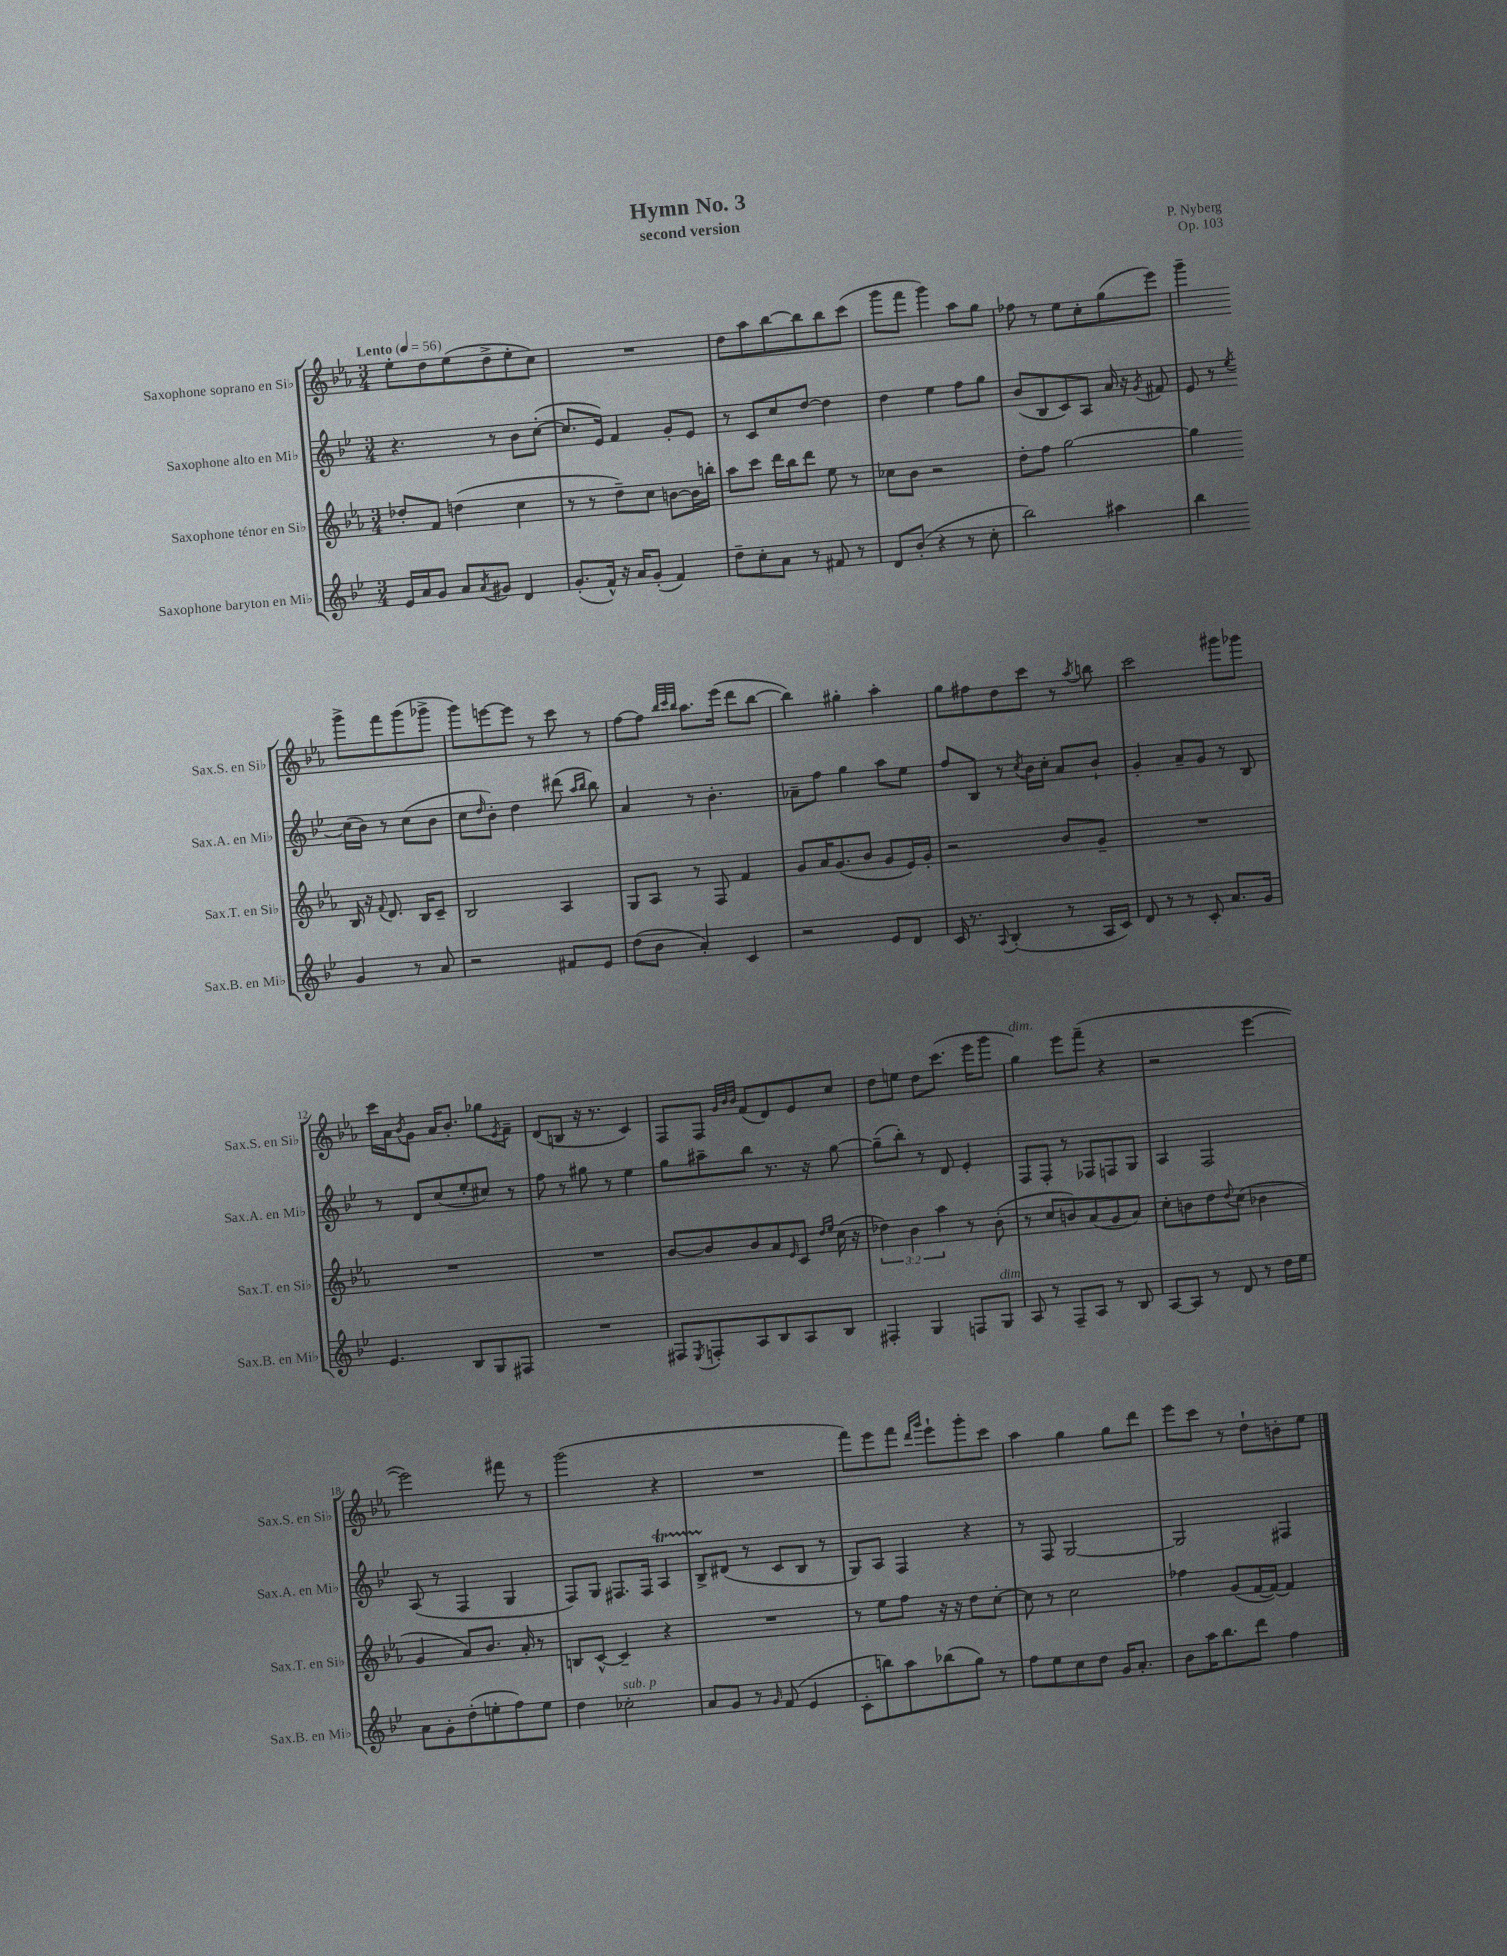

**kern	**kern	**kern	**kern
*staff4	*staff3	*staff2	*staff1
*clefG2	*clefG2	*clefG2	*clefG2
*k[b-e-]	*k[b-e-a-]	*k[b-e-]	*k[b-e-a-]
*M3/4	*M3/4	*M3/4	*M3/4
*MM56	*MM56	*MM56	*MM56
16e-/LL	8dd-'/L	4.r	8ee-'\L
16a/J	.	.	.
8g/J	8f/J	.	8dd\
8a/L	(4dd\	.	(8ee-\
8qa/	.	.	.
8g#/J	.	8r	8dd^\
4d/	4cc\	8b-\L	8ee-'\
.	.	([8cc'\J	8cc\J)
=	=	=	=
(8.g'/L	8r	8.cc/]L	2.r
.	8r	.	.
16f^^/Jk)	.	16e-/Jk)	.
16r	8dd~\L)	4f/	.
16a/LK	.	.	.
(8g'/J	8cc\J	.	.
4f/)	[8b\L	8g'/L	.
.	16b\]L	8e-/J	.
.	16bb'\JJ	.	.
=	=	=	=
8dd~\L	8aa-\L	8r	8dd\L
8cc'\	8ccc\J	8c/L	8aa-\
8a\J	16ddd\LL	8cc/	[8bb-\
.	16bb-\J	.	.
8r	8ddd\J	[8dd/J	8bb-\]
8f#/	8ee-\	4dd\]	8bb-\
8r	8r	.	(8ccc\J
=	=	=	=
8d/L	8cc-\L	4dd\	8ggg\L
(8b-'/J	8b-\J	.	8fff\J
4r	2r	4ee-\	4ggg\)
8r	.	8ff\L	8aa-\L
8cc'\	.	8gg\J	8gg\J
=	=	=	=
2bb-\)	8dd'\L	(8b-/L	8ff-\
.	8ff\J	8B-/	8r
.	[2gg\	8c/)	8ee-\L
.	.	8A/J	8cc'\
4aa#\	.	16a/	(8gg\
.	.	16r	.
.	.	8qg/	.
.	.	8f#/	8eee-\J)
=	=	=	=
4bb-\	4gg\]	8e-/	4ggg~\
.	.	8r	.
.	.	8qee-/	.
4g/	16B-/	(16cc\LL	8ggg^\L
.	16r	16b-\JJ)	.
.	8qqf/	.	.
.	8.d/	8r	8fff\
8r	.	(8cc\L	(8ggg\
.	16B-/LK	.	.
8a/	8c~/J	8b-\J	8ggg-^\J
=	=	=	=
2r	2B-/	8cc\L	8ggg\L)
.	.	16qqdd/	.
.	.	8b-'\J)	[8eee\
.	.	4dd\	8eee\]J
.	.	.	8r
8f#/L	4A-/	(8ddd#\	8ccc\
.	.	16qqaa/LL	.
.	.	16qqbb-/JJ	.
8e-/J	.	8bb-\)	8r
=	=	=	=
(8dd\L	8G/L	4a/	[8ff\L
8b-\J	8A-/J	.	8ff\]J
.	.	.	32qqbb-/LLL
.	.	.	32qqccc/
.	.	.	32qqbb-/JJJ
4a'/)	8r	8r	8.aa-\L
.	8F/	4.b-'\	.
.	.	.	(16eee-\Jk
4c/	4f/	.	8ddd\L
.	.	.	[8bb-\J
=	=	=	=
2r	8g/L	8a-~\L	4bb-\])
.	16a-/K	8ff\J	.
.	(8.g/	.	.
.	.	4gg\	4gg#'\
.	8b-/J	.	.
8e-/L	8g/L	8aa\L	4aa-'\
8d/J	16e-/L)	8ee-\J	.
.	16g'/JJ	.	.
=	=	=	=
16c/	2r	8ff/L	8gg\L
8.r	.	.	.
.	.	8B-/J	8ff#\
8qqA/	.	.	.
(4B-'/	.	8r	8dd\
.	.	8qcc/	.
.	.	16b-\LL	8ccc\J
.	.	16cc'\JJ	.
8r	8b-/L	8a/L	8r
.	.	.	8qaa-/
16A/LL	8g~/J	8b-`/J	8bb\
16c/JJ)	.	.	.
=	=	=	=
8d/	2.r	4g'/	2ccc\
8r	.	.	.
8r	.	8a~/L	.
8c'/	.	8g/J	.
8.a/L	.	8r	8ggg#\L
.	.	8B-/	8ggg-\J
16g/Jk	.	.	.
=	=	=	=
4.e-/	2.r	8r	16ccc\LL
.	.	.	16a-\J
.	.	.	8qb-/
.	.	8d/L	8g\J
.	.	(8cc/	16a-/LK
.	.	.	8.b-'/J
8B-/L	.	8ee-'/	.
8G/	.	8cc#/J)	8gg-\L
.	.	.	8qe-/
8F#/J	.	8r	8f~\J
=	=	=	=
2.r	2.r	8ff\	(8d/L
.	.	8r	8B/J
.	.	8gg#\	16r
.	.	.	8.r
.	.	8r	.
.	.	4ee-\	4c/)
=	=	=	=
8F#/L	[8b-/L	8gg\L	8F/L
8qE-/	.	.	.
8F'/	8b-/]	8aa#~\	8F/J
.	.	.	32qqg/LLL
.	.	.	32qqb-/
.	.	.	32qqb-/JJJ
8A/	8b-/	8bb-\J	(8f/L
8B-/	8a-/	8.r	8d/)
.	16qqe-/	.	.
8A/	8c/J	.	8e-/
.	.	16r	.
.	16qqdd/LL	.	.
.	16qqee-/JJ	.	.
8B-/J	(16cc\	[8gg\	8cc/J
.	16r	.	.
=	=	=	=
4F#'/	6dd-\)	(8gg~\]L	8dd\L
.	.	8bb-'\J)	8ee\J
.	6b-\	.	.
4G/	.	8r	8dd\L
.	6aa-\	.	.
.	.	8d/	(8.ccc\J
8F/L	8r	4e-'/	.
.	.	.	16eee-\LK
8G/J	(8b-'\	.	8ggg\J
=	=	=	=
8A/	8r	8F/L	4gg\)
8r	8cc/L	8F'/J	.
8F~/L	8b/)	8r	8eee-\L
8A/J	(8a-/	8F-/L	(8fff~\J
8r	8g/	8F/	4r
8B-/	8a-/J)	8G/J	.
=	=	=	=
[8A/L	8cc'\L	4A/	2r
8A/]J	8b\	.	.
8r	8dd\	2F/	.
.	8qqdd/	.	.
8d/	(8cc\J	.	.
8r	4b-\	.	[4eee-\
16dd\LL	.	.	.
16ee-\JJ	.	.	.
=	=	=	=
8a\L	4g/	(8A/	2eee-\])
8g'\	.	8r	.
(8dd'\	8a-/L)	4F/	.
8ee'\	8.b-/J	.	.
8ff\)	.	4G/	8fff#\
.	16a-'/	.	.
8ee\J	8r	.	8r
=	=	=	=
4dd\	8B/L	8F/L)	(2ggg\
.	[8c^^/J	8G/J	.
2cc-'\	4c~/]	8.F#/L	.
.	.	16F#/Jk	.
.	4r	4A/	4r
=	=	=	=
8a/L	2.r	8B-^/L	2.r
8g/J	.	(8d#/J	.
8r	.	8r	.
16qqg/	.	.	.
(8f/	.	8c/L	.
4e-/	.	8B-/J	.
.	.	8r	.
=	=	=	=
8c'\L	8r	8G/L)	8fff\L)
8bb\)	8ee-\L	8A/J	8eee-\
8aa\	8ff\J	4F/	8fff\J
.	.	.	16qqddd/LL
.	.	.	16qqggg/JJ
(8bb-\	16r	.	8eee-`\L
.	16r	.	.
8gg\J)	8dd\L	4r	8ggg'\
8r	[8cc'\J	.	8ccc\J
=	=	=	=
8ff\L	8cc\]	8r	4aa-\
8ee-\	8r	8F/	.
8cc\	2cc\	[2G/	4gg\
8dd\J	.	.	.
16g/LK	.	.	8gg\L
8.a'/J	.	.	.
.	.	.	8ddd\J
=	=	=	=
8b-\L	4ff-\	2G/]	8eee-\L
16aa\K	.	.	8ccc\J
8.bb-\	.	.	.
.	(8g/L	.	8r
8ddd\J	[16f/L	.	8dd`\L
.	16f/_JJ)	.	.
4ff\	4f/]	4F#/	8b'\
.	.	.	8ee-\J
==	==	==	==
*-	*-	*-	*-
